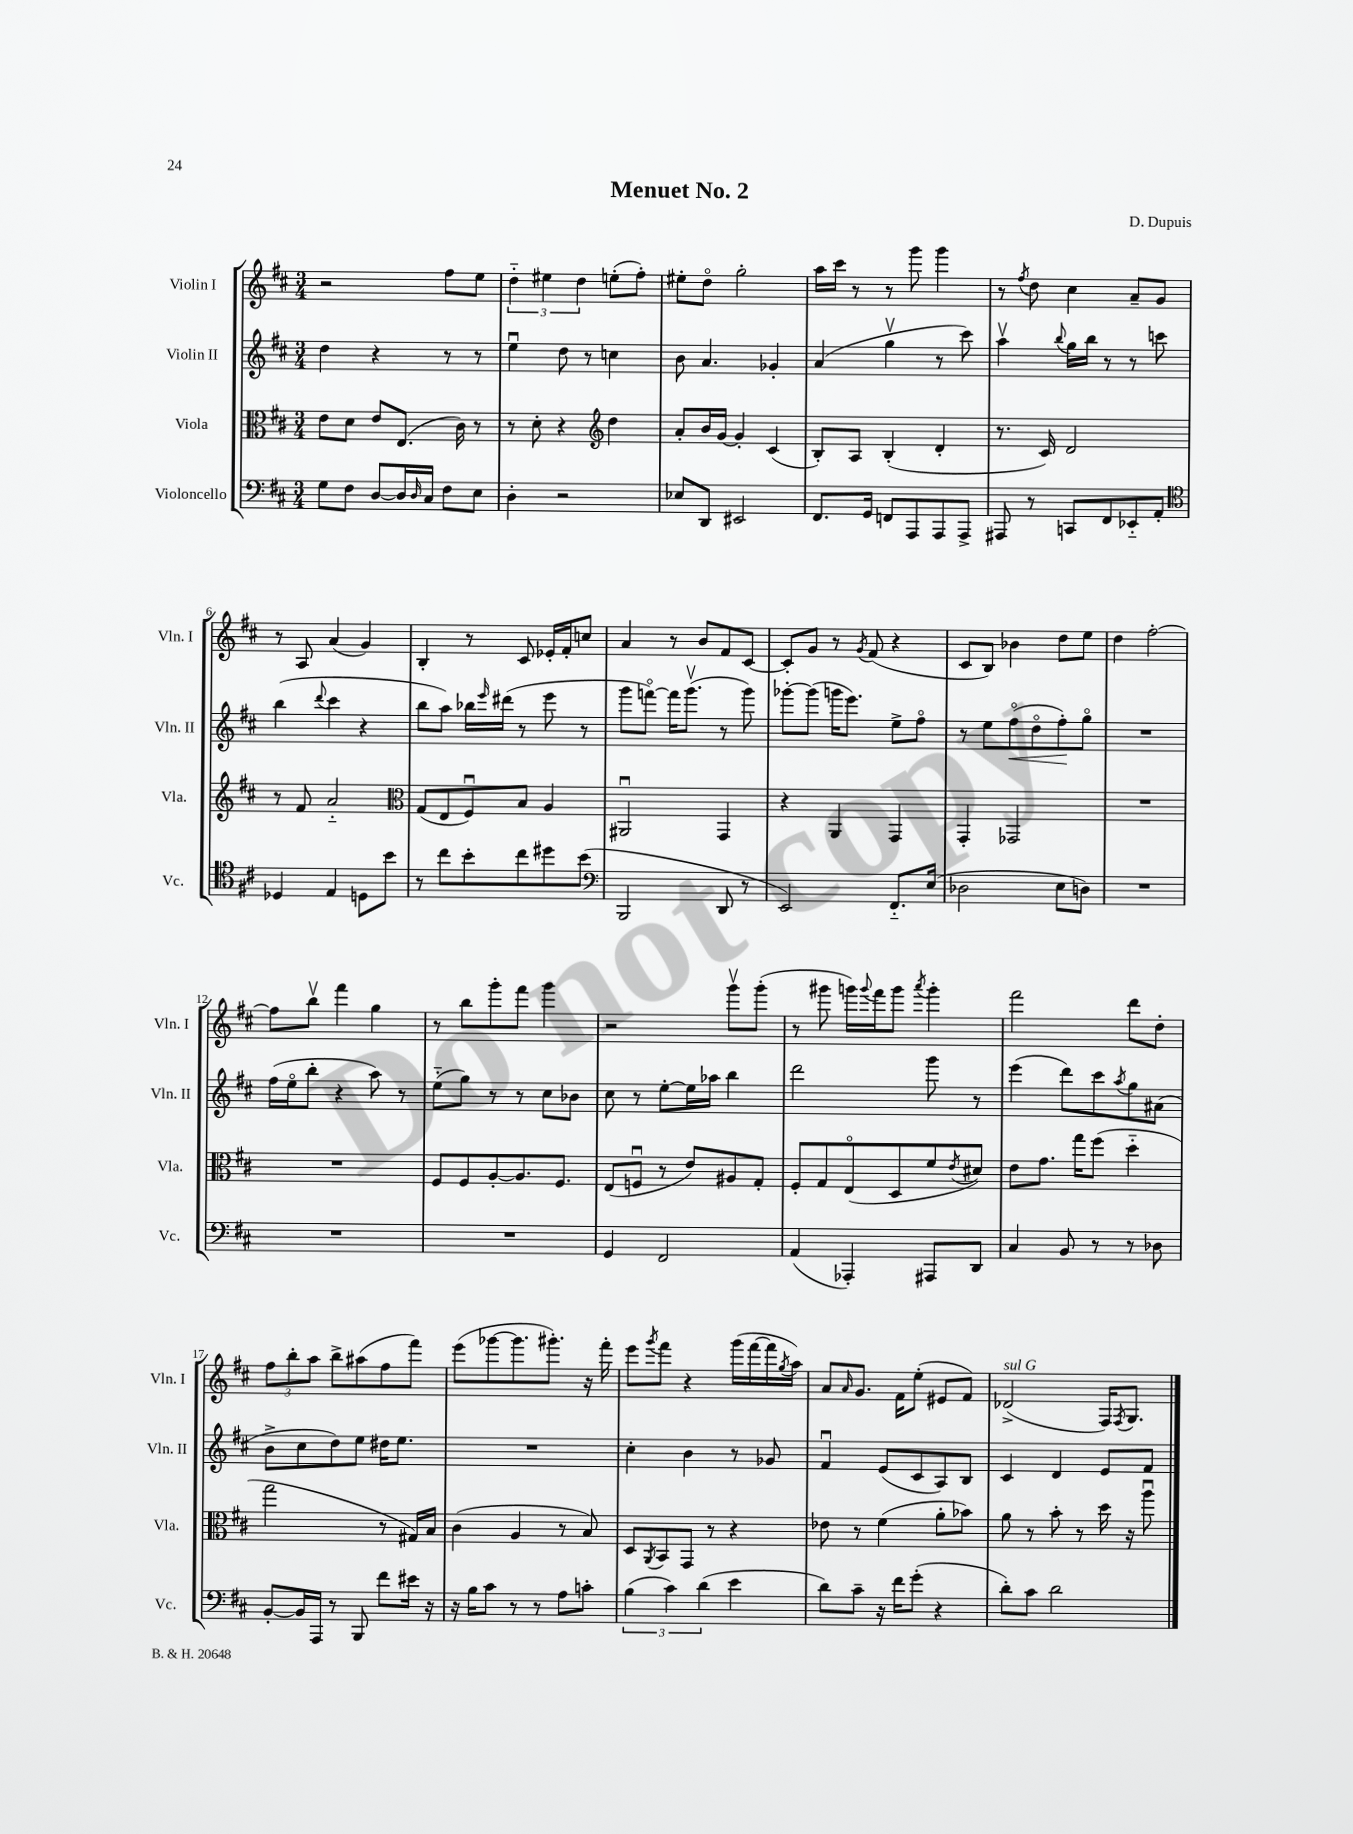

**kern	**kern	**kern	**kern
*staff4	*staff3	*staff2	*staff1
*clefF4	*clefC3	*clefG2	*clefG2
*k[f#c#]	*k[f#c#]	*k[f#c#]	*k[f#c#]
*M3/4	*M3/4	*M3/4	*M3/4
8G	8e	4dd	2r
8F#	8d	.	.
[8D	8e	4r	.
16D]	(8.E	.	.
16qqD	.	.	.
16C#	.	.	.
8F#	.	8r	8ff#
.	16c#)	.	.
8E	8r	8r	8ee
=	=	=	=
4D'	8r	4eeu	6dd'~
.	8d'	.	.
.	.	.	6ee#
2r	4r	8dd	.
.	.	.	6dd
.	.	8r	.
*	*clefG2	*	*
.	4dd	4cc	(8ee'
.	.	.	8ff#')
=	=	=	=
8E-	8a'	8b	8ee#'
8DD	16b	4.a	8ddo
.	[16g	.	.
2EE#	4g']	.	2gg'
.	(4c#	4g-'	.
=	=	=	=
8.FF#	8B')	(4a	16aa
.	.	.	16ccc#
.	8A	.	8r
16GG	.	.	.
8FF	(4B'	4ggv	8r
8AAA	.	.	8ggg
8AAA	4d'	8r	4ggg
8AAA^	.	8ccc#)	.
=	=	=	=
8AAA#	8.r	4aav	8r
.	.	.	8qff#
8r	.	.	8dd
.	16c#)	.	.
.	.	8qqbb	.
8CC	2d	16gg	4cc#
.	.	16bb	.
8FF#	.	8r	.
8EE-'~	.	8r	8a~
8AA'	.	8ccc	8g
=	=	=	=
*clefC4	*	*	*
4D-	8r	(4bb	8r
.	8f#	.	8A
.	.	8qqddd	.
4E	2a'~	4ccc#	(4a
8D	.	4r	4g)
8b	.	.	.
=	=	=	=
*	*clefC3	*	*
8r	(8G	8bb	4B'
8cc#	8E	8aa)	.
8b'	8F#u)	16bb-	8r
.	.	16qqeee	.
.	.	(16ddd#	.
8cc#	8B	8r	8c#
8dd#	4A	8eee	16e-'
.	.	.	16f#'
(8b	.	8r	8cc
=	=	=	=
*clefF4	*	*	*
2BBB	2AA#u	8ggg	4a
.	.	[8fffo)	.
.	.	16fff]	8r
.	.	(8.gggv	.
.	.	.	8b
8DD	4GG	8r	8f#
8r	.	8ggg)	[8c#
=	=	=	=
2EE)	4r	[8ggg-'	8c#']
.	.	(8ggg-]	8g
.	4AA	16ggg	8r
.	.	8.eee)	.
.	.	.	8qg
.	.	.	(8f#
8.FF#'~	4GG	8ee^	4r
.	.	8ff#o	.
(16E	.	.	.
=	=	=	=
2D-	4GG'	8r	8c#
.	.	8ee	8B)
.	2GG-	(8ff#o	4b-
.	.	8ddo	.
8E	.	8ff#')	8dd
8D)	.	8ggo	8ee
=	=	=	=
2.r	2.r	2.r	4dd
.	.	.	[2ff#'
=	=	=	=
2.r	2.r	(16ff#	8ff#]
.	.	16eeo	.
.	.	8bb'	8bbv
.	.	4r	4fff#
.	.	8aa)	4gg
.	.	8r	.
=	=	=	=
2.r	8F#	(8ee'~	8r
.	8F#	8gg)	8bb
.	[8A'	8r	8ggg'
.	8.A]	8r	8fff#
.	.	8cc#	4ggg
.	8.F#	.	.
.	.	8b-	.
=	=	=	=
4GG	(8E	8cc#	2r
.	8Fu	8r	.
2FF#	8r	[8ee'	.
.	8e)	16ee]	.
.	.	16aa-	.
.	8A#	4bb	8gggv
.	8G'	.	(8ggg'
=	=	=	=
(4AA	8F#'	2ddd	8r
.	8G	.	8ggg#
4AAA-')	(8Eo	.	16ggg)
.	.	.	8qqggg
.	.	.	16fff#
.	8D	.	8ggg
.	.	.	8qaaa
8AAA#	8f#	8ggg	4ggg'
.	8qe	.	.
8DD	8d#)	8r	.
=	=	=	=
4C#	8e	(4eee	2fff#
.	8.g	.	.
8BB	.	8ddd)	.
.	16gg	.	.
8r	(8ff#	8ccc#	.
.	.	8qaa	.
8r	4dd'~	8gg	8ddd
8D-	.	(8a#	8dd'
=	=	=	=
[8BB'	2gg	8b^	12ff#
.	.	.	12bb'
16BB]	.	8cc#	.
.	.	.	12aa
16AAA	.	.	.
8r	.	8dd)	8bb^
8BBB	.	8ee	(8aa#
8f#	8r	16dd#	8ff#
.	.	8.ee	.
16e#	16G#)	.	8fff#)
16r	16B	.	.
=	=	=	=
16r	(4c#	2.r	(8eee
16B	.	.	.
8c#	.	.	[8ggg-
8r	4A	.	8.ggg-]
8r	.	.	.
.	.	.	8.ggg#')
8A	8r	.	.
8c'	8B)	.	16r
.	.	.	16fff#'
=	=	=	=
(6B	8D	4cc#'	8eee
.	8qAA	.	8qggg
.	8BB	.	8fff#
6c#)	.	.	.
.	8GG	4b	4r
(6d	.	.	.
.	8r	.	.
4e	4r	8r	(16ggg
.	.	.	[16fff#
.	.	8g-	16fff#]
.	.	.	8qgg
.	.	.	16aa)
=	=	=	=
8d)	8e-	4f#u	8a
.	.	.	16qqa
8c#~	8r	.	8.g
16r	(4f#	(8e	.
16f#	.	.	16f#
(8g'	.	8c#	(8ee'
4r	8a'	8A)	8e#
.	8b-)	8B	8f#)
=	=	=	=
8d')	8a	4c#	(2d-^
8c#	8r	.	.
2d	8b'	4d	.
.	8r	.	.
.	16dd	8e	16F#)
.	.	.	8qF#
.	16r	.	8.G
.	8aau	8f#	.
==	==	==	==
*-	*-	*-	*-
